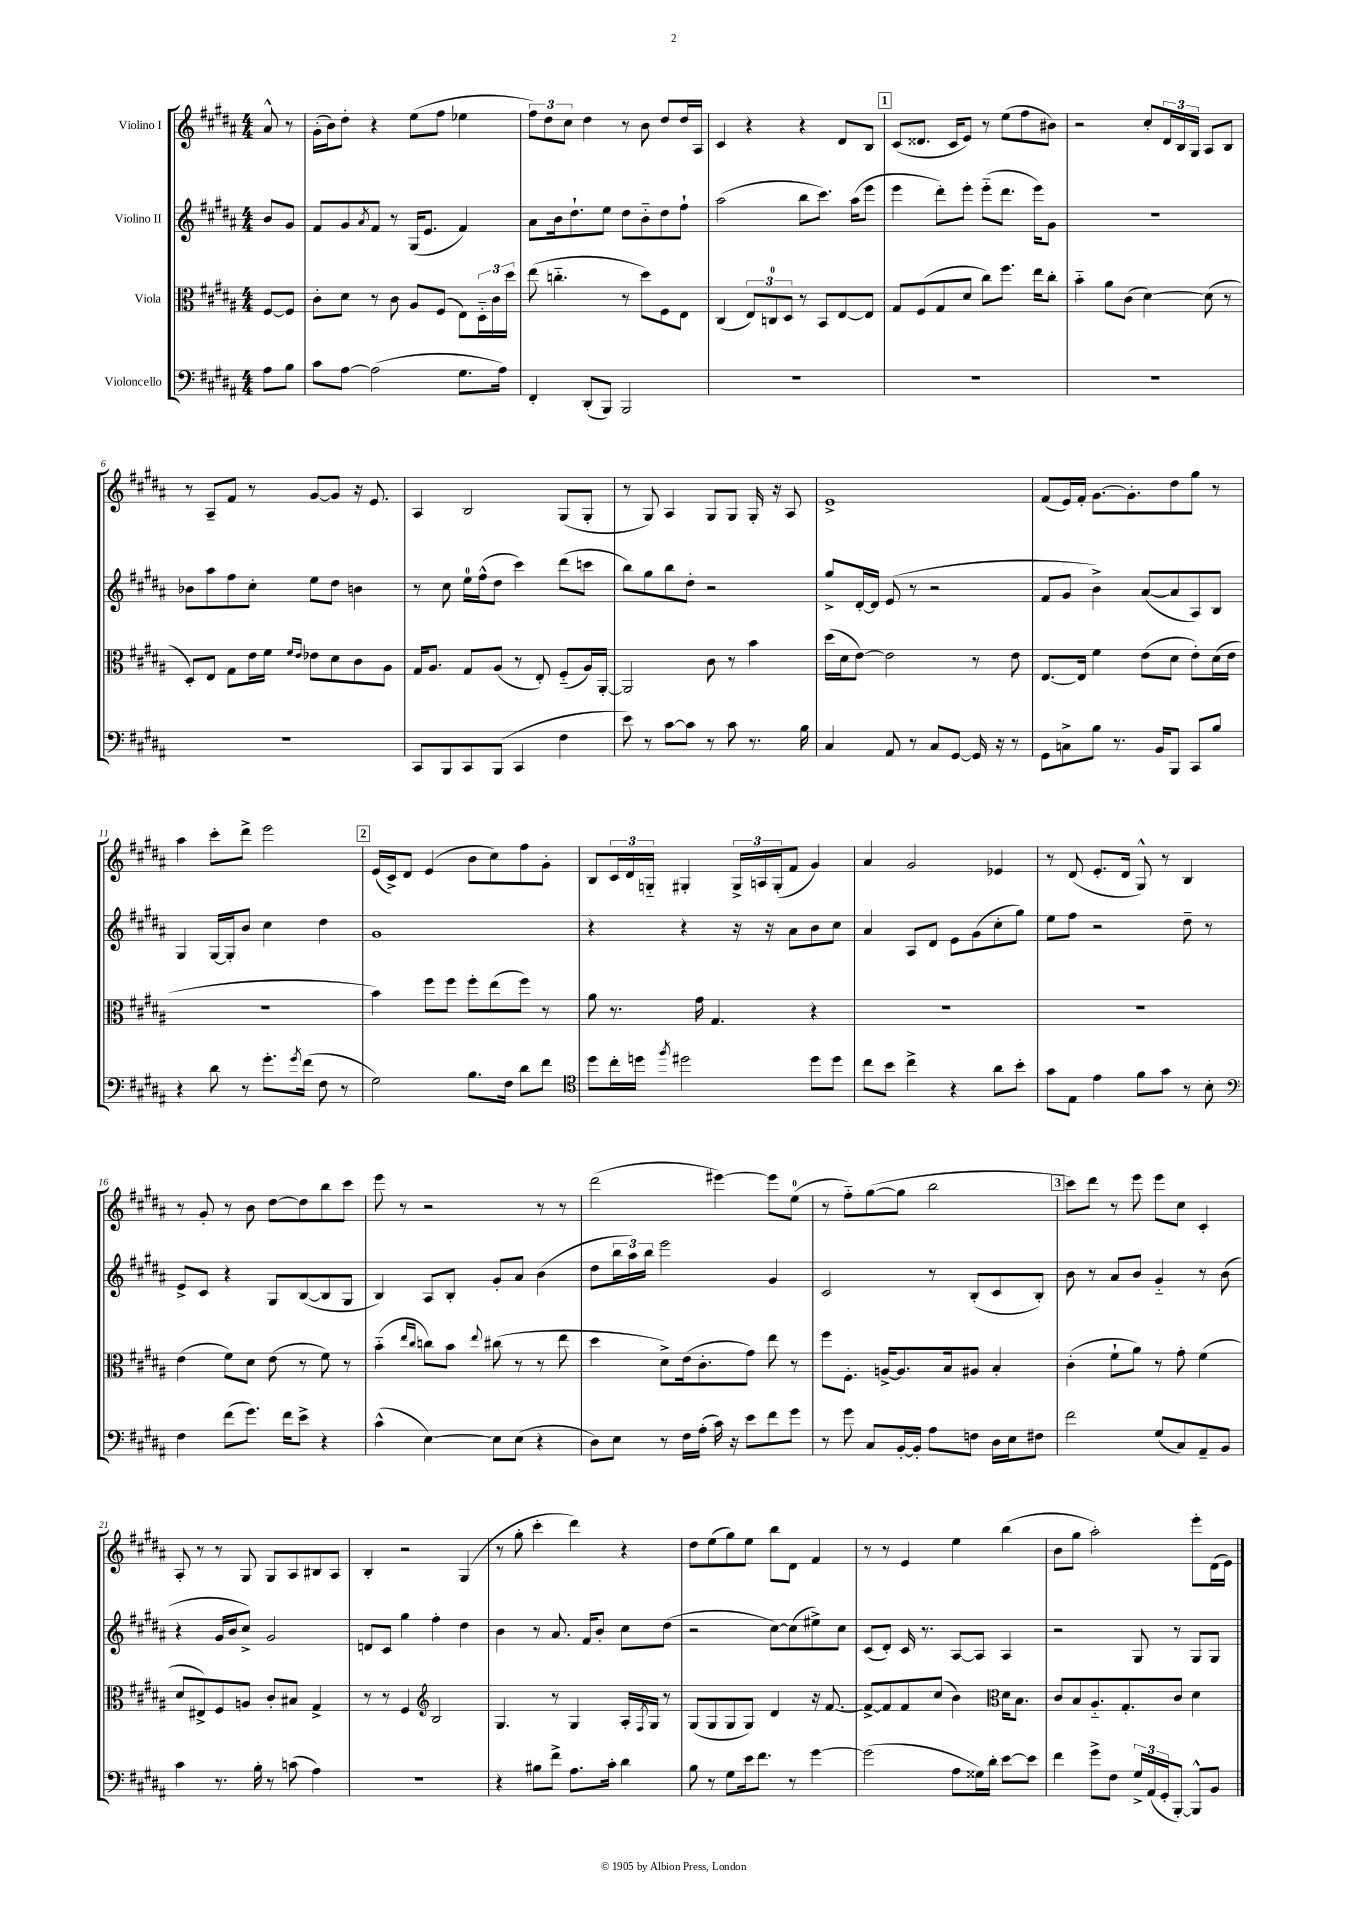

**kern	**kern	**kern	**kern
*part4	*part3	*part2	*part1
*staff4	*staff3	*staff2	*staff1
*I"Violoncello	*I"Viola	*I"Violino II	*I"Violino I
*clefF4	*clefC3	*clefG2	*clefG2
*k[f#c#g#d#a#]	*k[f#c#g#d#a#]	*k[f#c#g#d#a#]	*k[f#c#g#d#a#]
*M4/4	*M4/4	*M4/4	*M4/4
=	=	=	=
8A#\L	[8F#/L	8b/L	8a#^^/
8B\J	8F#/J]	8g#/J	8r
=1	=1	=1	=1
8c#\L	8c#'\L	8f#/L	(16g#'\LL
.	.	.	16b\J)
[8A#\J	8d#\J	8g#/	8dd#'\J
.	.	8qa#/	.
(2A#\]	8r	8f#/J	4r
.	8c#\	8r	.
.	8A#/L	(16G#/KL	(8ee\L
.	.	8.e/J	.
.	(8F#/J	.	8ff#\J
8.G#\L	8E\L)	4f#/)	4ee-X\
.	24D#\L	.	.
.	24c#\	.	.
16A#\Jk)	.	.	.
.	24dd#\JJ	.	.
=2	=2	=2	=2
4FF#'/	(8ee\	8a#\L	12ff#\L)
.	.	.	12dd#\
.	4.ccn\	16b\k	.
.	.	.	12cc#\J
.	.	8.dd#`\	.
(8DD#'/L	.	.	4dd#\
8BBB/J)	.	8ee\J	.
2BBB/	8r	8dd#\L	8r
.	8dd#\L)	8b\	8b\
.	8F#\	8dd#\	8dd#/L
.	8E\J	8ff#`\J	16dd#/L
.	.	.	16A#/JJ
=3	=3	=3	=3
1r	(4C#/	(2aa#\	4c#/
.	12E/L)	.	4r
.	12Cn/	.	.
.	12D#/J	.	.
.	8r	8bb\L	4r
.	8BB/L	8.ccc#\J)	.
.	[8E/	.	8d#/L
.	.	(16aa#\KL	.
.	8E/J]	8eee\J	8B/J
!!LO:REH:place=s1:t=1
=4	=4	=4	=4
1r	8G#/L	4eee\	(8c#/L
.	(8F#/	.	8.d##X/J
.	8G#/	8ddd#'\L)	.
.	.	.	16c#/KL
.	8d#/J	8eee'\J	8e/J)
.	8cc#\L)	(8eee\L	8r
.	8.ff#\J	8.ddd#\J	(8ee\L
.	.	.	8ff#\
.	16ee\KL	16eee\KL)	.
.	8cc#'\J	8g#\J	8b#X\J)
=5	=5	=5	=5
1r	4b\	1r	2r
.	8a#\L	.	.
.	(8c#\J	.	.
.	[4d#\)	.	8cc#'/L
.	.	.	24d#/L
.	.	.	24B/
.	.	.	24G#/JJ
.	(8d#\]	.	8A#/L
.	8r	.	8B/J
!!LO:LB:g=z
=6	=6	=6	=6
1r	8D#'/L)	8b-X\L	8r
.	8E/J	8aa#\	8A#~/L
.	8G#\L	8ff#\	8f#/J
.	16e\L	8cc#'\J	8r
.	16f#\JJ	.	.
.	16qqf#/LL	.	.
.	16qqe/JJ	.	.
.	8e-X\L	8ee\L	[8g#/L
.	8d#\	8dd#\J	8g#/J]
.	8c#\	4bn\	16r
.	.	.	8.e/
.	8A#\J	.	.
=7	=7	=7	=7
8CC#/L	16G#/KL	8r	4A#/
.	8.A#/J	.	.
8BBB/	.	8cc#\	.
8CC#/	8G#/L	16ee\LL	2B/
.	.	(16ff#^^\J	.
(8BBB/J	(8A#/J	8dd#\J	.
4CC#/	8r	4ccc#\)	.
.	8E'/)	.	.
4F#\	(8F#/L	(8ddd#\L	(8G#/L
.	16A#/L)	8cccn\J	8G#'/J
.	[16AA#'/JJ	.	.
=8	=8	=8	=8
8e\)	2AA#/]	8bb\L)	8r
8r	.	8gg#\	8G#/)
[8c#\L	.	8bb\	4A#/
8c#\J]	.	8dd#'\J	.
8r	8c#\	2r	8G#/L
8c#\	8r	.	8G#/J
8.r	4b\	.	16G#'/
.	.	.	16r
.	.	.	8A#/
16B\	.	.	.
=9	=9	=9	=9
4C#/	(16dd#\LL	8gg#^/L	1e^
.	16d#\J	.	.
.	[8e\J)	[16d#'/L	.
.	.	16d#/JJ]	.
8AA#/	2e\]	(8e/	.
8r	.	8r	.
8C#/L	.	2r	.
[8GG#/J	.	.	.
16GG#/]	8r	.	.
16r	.	.	.
8r	8e\	.	.
=10	=10	=10	=10
8GG#\L	[8.E/L	8f#/L	(8f#/L
8Cn^\	.	8g#/J	16e/L)
.	16E/Jk]	.	16f#'/JJ
8B\J	4f#\	4b^\)	[8.g#\L
8.r	.	.	.
.	.	.	8.g#'\]
.	(8e\L	([8a#/L	.
16BB/KL	.	.	.
8BBB/J	8d#\J	8a#/]	8dd#\
8CC#/L	8e'\L)	8A#/)	8gg#\J
8B/J	(16d#\L	8B/J	8r
.	16e\JJ	.	.
!!LO:LB:g=z
=11	=11	=11	=11
4r	1r	4G#/	4aa#\
8d#\	.	[16G#/LL	8ccc#'\L
.	.	16G#'/J]	.
8r	.	8b/J	8ddd#^\J
8.g#'\L	.	4cc#\	2eee\
8qg#/	.	.	.
(16f#\Jk	.	.	.
8F#\	.	4dd#\	.
8r	.	.	.
!!LO:REH:place=s1:t=2
=12	=12	=12	=12
2G#\)	4b\)	1g#	(16e/LL
.	.	.	16c#^/J)
.	.	.	8d#/J
.	8ff#\L	.	(4e/
.	8ff#\J	.	.
8.B\L	8ff#'\L	.	8b\L
.	(8ee\	.	8cc#\)
16F#\Jk	.	.	.
8d#\L	8ff#\J)	.	8ff#\
8f#\J	8r	.	8g#'\J
=13	=13	=13	=13
*clefC4	*	*	*
8dd#\L	8a#\	4r	8B/L
16cc#'\L	8.r	.	24c#/L
.	.	.	24d#/
16ddn\JJ	.	.	.
.	.	.	24Gn/JJ
8qff#/	.	.	.
2dd#X\	.	4r	4G#X'/
.	16g#\	.	.
.	4.G#/	.	.
.	.	16r	24G#^/LL
.	.	.	24An/
.	.	16r	.
.	.	.	(24G#'/J
.	.	8a#\L	8f#/J
8dd#\L	4r	8b\	4g#/)
8dd#\J	.	8cc#\J	.
=14	=14	=14	=14
8cc#\L	1r	4a#/	4a#/
8b\J	.	.	.
4cc#^\	.	8A#/L	2g#/
.	.	8d#/J	.
4r	.	8e\L	.
.	.	(8g#\	.
8a#\L	.	8cc#'\	4e-X/
8b'\J	.	8gg#\J)	.
=15	=15	=15	=15
8g#\L	1r	8ee\L	8r
8E\J	.	8ff#\J	(8d#/
4e\	.	2r	8.e'/L
.	.	.	16d#/Jk
8f#\L	.	.	8G#^^/)
8g#\J	.	.	8r
8r	.	8dd#~\	4B/
8B'\	.	8r	.
!!LO:LB:g=z
=16	=16	=16	=16
*clefF4	*	*	*
4F#\	(4e\	8e^/L	8r
.	.	8c#/J	8g#'/
(8f#\L	8f#\L)	4r	8r
8.g#\J)	8d#\J	.	8b\
.	(8e\	8G#/L	[8dd#\L
16f#\KL	.	.	.
8e^\J	8r	([8B/	8dd#\]
4r	8f#\)	8B/]	8bb\
.	8r	8G#/J	8ccc#\J
=17	=17	=17	=17
(4c#^^\	(4b\	4B/)	8eee\
.	.	.	8r
.	16qqee/LL	.	.
.	16qqcc#/JJ	.	.
[4E\)	8ccn\L)	8A#/L	2r
.	8b\J	8B'/J	.
.	8qqee/	.	.
8E\L]	(8cc#X\	8g#'/L	.
(8E\J	8r	8a#/J	.
4r	8r	(4b\	8r
.	8ee\	.	8r
=18	=18	=18	=18
8D#\L)	4dd#\	8dd#\L	(2ddd#\
8E\J	.	24bb\L	.
.	.	24aa#\)	.
.	.	24bb\JJ	.
8r	8d#^\L)	2eee\	.
16F#\LL	(16e\k	.	.
(16A#'\JJ	8.c#'\	.	.
16c#\)	.	.	[4eee#X\)
16r	.	.	.
8e\L	8g#\J)	.	.
8f#\	8ee\	4g#/	8eee#\L]
8g#\J	8r	.	(8ee\J
=19	=19	=19	=19
8r	8ff#\L	2c#/	8r
8g#\	8.F#'\J	.	8ff#\L)
8C#/L	.	.	([8gg#\
.	[16An^/KL	.	.
[16BB'/L	8.A/]	.	8gg#\J]
16BB'/JJ]	.	.	.
8A#\L	.	8r	2bb\
.	16B/k	.	.
8Fn\J	8A#X/J	(8B'/L	.
16D#\LL	4B'/	8c#/	.
16E\J	.	.	.
8F#X\J	.	8B'/J)	.
!!LO:REH:place=s1:t=3
=20	=20	=20	=20
2f#\	(4c#'\	8b\	8ccc#\L)
.	.	8r	8ddd#\J
.	8f#`\L	8a#/L	8r
.	8a#\J)	8b/J	8eee\
(8G#/L	8r	4g#/	8eee\L
8C#/)	8g#'\	.	8cc#\J
8AA#~/	(4f#\	8r	4c#'/
8BB/J	.	(8b\	.
!!LO:LB:g=z
=21	=21	=21	=21
4c#\	8d#/L	4r	8A#'/
.	8E#X^/)	.	8r
8.r	8F#/	16g#/LL	8r
.	.	16b/J	.
.	8An/J	8cc#^/J)	8G#/
16B'\	.	.	.
8r	8c#'/L	2g#/	8G#/L
(8cn\	8B#X/J	.	8A#/
4A#\)	4G#^/	.	8B#X/
.	.	.	8A#/J
=22	=22	=22	=22
1r	8r	8dn/L	4B'/
.	8r	8c#/J	.
.	4F#/	4gg#\	2r
*	*clefG2	*	*
.	2B/	4ff#'\	.
.	.	4dd#\	(4G#/
=23	=23	=23	=23
4r	4.G#/	4b\	8r
.	.	.	8gg#'\
8B#X\L	.	8r	4ccc#'\
8f#^\J	8r	8.a#/	.
8.A#\L	4G#/	.	4ddd#\)
.	.	16f#/KL	.
.	.	8b'/J	.
16c#'\Jk	.	.	.
4d#\	16A#'/LL	8cc#\L	4r
.	8qF#/	.	.
.	16G#/JJ	.	.
.	8r	(8dd#\J	.
=24	=24	=24	=24
8B\	(8G#/L	2r	8dd#\L
8r	8G#/	.	(8ee\
8G#\L	8G#/	.	8gg#\)
16e\k	8G#/J)	.	8ee\J
8.f#\J	.	.	.
.	4d#/	[8cc#\L)	8bb\L
8r	.	(8cc#\]	8d#\J
[4g#\	16r	8ee#X^\)	4f#/
.	[8.f#/	.	.
.	.	8cc#\J	.
=25	=25	=25	=25
(2g#\]	8f#^/L_	(8c#/L	8r
.	8f#/]	8d#'/J)	8r
.	8f#/	16c#/	4e/
.	.	8.r	.
.	(8cc#/J	.	.
8A#\L	4b\)	[8A#/L	4ee\
16G##X\L)	.	8A#/J]	.
16d#'\JJ	.	.	.
*	*clefC3	*	*
[8e\L	16d#\KL	4A#/	(4bb\
.	8.B\J	.	.
8e\J]	.	.	.
=26	=26	=26	=26
4f#\	8c#/L	2r	8b\L
.	8B/	.	8gg#\J
8g#^\L	8.A#/	.	2aa#'\)
8F#\J	.	.	.
.	8.G#'/	.	.
24G#^/LL	.	8G#/	.
(24AA#/	.	.	.
24GG#'/J	.	.	.
[8BBB'/J)	8c#/J	8r	.
8BBB^^/L]	4d#\	8G#/L	8eee'\L
8BB/J	.	8G#/J	(16d#\L
.	.	.	16e\JJ)
==	==	==	==
*-	*-	*-	*-
